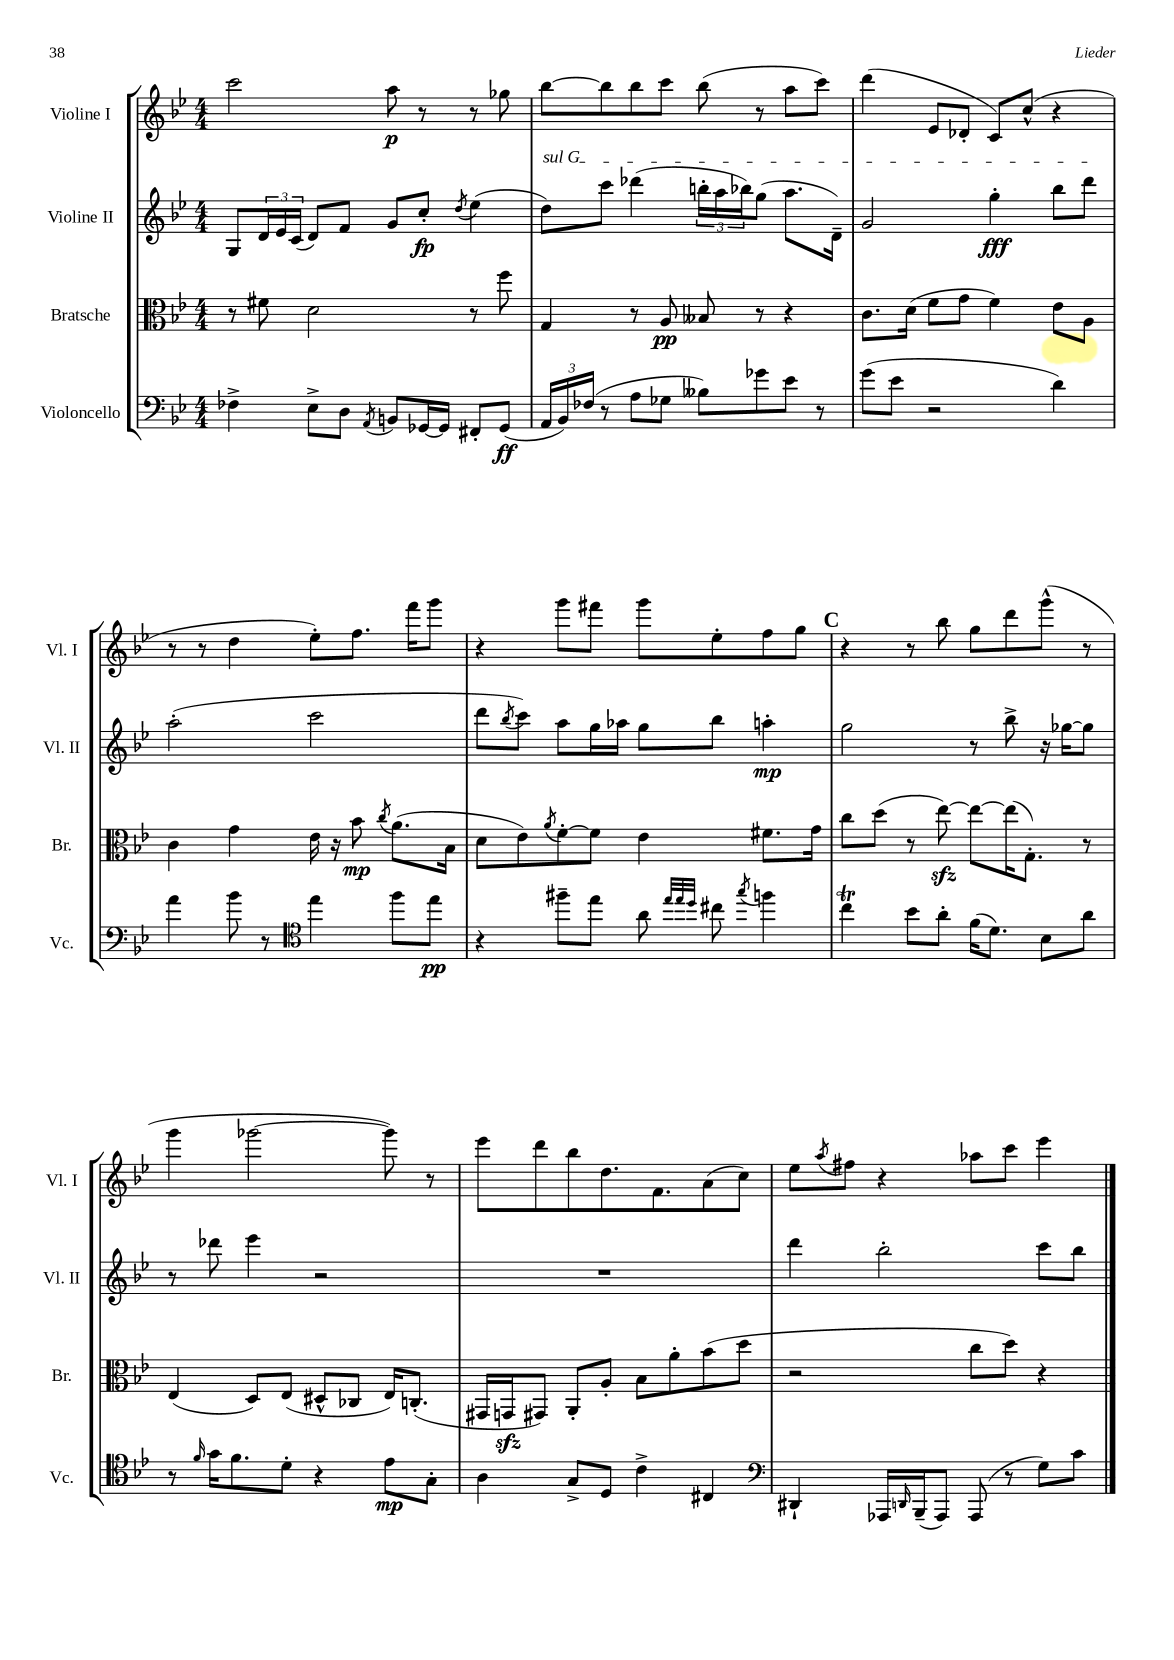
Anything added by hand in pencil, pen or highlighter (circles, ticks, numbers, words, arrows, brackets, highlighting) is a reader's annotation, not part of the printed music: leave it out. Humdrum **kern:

**kern	**kern	**kern	**kern
*staff4	*staff3	*staff2	*staff1
*clefF4	*clefC3	*clefG2	*clefG2
*k[b-e-]	*k[b-e-]	*k[b-e-]	*k[b-e-]
*M4/4	*M4/4	*M4/4	*M4/4
4F-^\	8r	8G/L	2ccc\
.	8f#\	24d/L	.
.	.	24e-/	.
.	.	(24c/JJ	.
8E-^\L	2d\	8d/L)	.
8D\J	.	8f/J	.
8qAA/	.	.	.
8BB/L	.	8g/L	8aa\
[16GG-/L	.	8cc'/J	8r
16GG-/]JJ	.	.	.
.	.	8qdd/	.
8FF#'/L	8r	(4ee-\	8r
(8GG-/J	8ff\	.	8gg-\
=	=	=	=
24AA/LL	4G/	8dd\L)	[8bb-\L
24BB-/)	.	.	.
(24F-/JJ	.	.	.
8r	.	8ccc\J	8bb-\]
8A\L	8r	(4ddd-\	8bb-\
8G-\J	8A/	.	8ccc\J
8B--\L)	8B--/	24bb'\LL	(8bb-\
.	.	24aa\	.
.	.	24bb-\J)	.
8g-\	8r	(8gg\J	8r
8e-\J	4r	8.aa\L	8aa\L
8r	.	.	8ccc\J)
.	.	16d~\Jk)	.
=	=	=	=
(8g\L	8.c\L	2g/	(4ddd\
8e-\J	.	.	.
.	(16d\Jk	.	.
2r	8f\L	.	8e-/L
.	8g\J	.	8d-'/J
.	4f\)	4gg'\	8c/L)
.	.	.	(8cc^^/J
4d\)	8e-\L	8bb-\L	4r
.	8A\J	8ddd\J	.
=	=	=	=
4a\	4c\	(2aa'\	8r
.	.	.	8r
8b-\	4g\	.	4dd\
8r	.	.	.
*clefC4	*	*	*
4ee-\	16e-\	2ccc\	8ee-'\L)
.	16r	.	.
.	8b-\	.	8.ff\J
.	8qcc/	.	.
8ff\L	(8.a\L	.	.
.	.	.	16fff\LK
8ee-\J	.	.	8ggg\J
.	16B-\Jk	.	.
=	=	=	=
4r	8d\L	8ddd\L	4r
.	.	8qbb-/	.
.	8e-\)	8ccc\J)	.
.	8qa/	.	.
8ff#~\L	[8f'\	8aa\L	8ggg\L
8ee-\J	8f\]J	16gg\L	8fff#\J
.	.	16aa-\JJ	.
8a\	4e-\	8gg\L	8ggg\L
32qqee-/LLL	.	.	.
32qqee-/	.	.	.
32qqdd/JJJ	.	.	.
8cc#\	.	8bb-\J	8ee-'\
8qgg/	.	.	.
4ff\	8.f#\L	4aa'\	8ff\
.	.	.	8gg\J
.	16g\Jk	.	.
=	=	=	=
4cc\	8cc\L	2gg\	4r
.	(8dd\J	.	.
8b-\L	8r	.	8r
8a'\J	[8ee-\)	.	8bb-\
(16f\LK	8ee-\_L	8r	8gg\L
8.d\J)	.	.	.
.	(16ee-\]K	8bb-^\	8ddd\
.	8.G'\J)	.	.
8B-\L	.	16r	(8ggg^^\J
.	.	[16gg-\LK	.
8a\J	8r	8gg-\]J	8r
=	=	=	=
8r	(4E-/	8r	4ggg\
16qqf/	.	.	.
16g\LK	.	8ddd-\	.
8.f\	.	.	.
.	8D/L)	4eee-\	[2ggg-\
8d'\J	(8E-/J	.	.
4r	8D#^^/L	2r	.
.	8C-/J	.	.
8e-\L	16E-/LK)	.	8ggg-\])
.	(8.C'/J	.	.
8G'\J	.	.	8r
=	=	=	=
4A\	16GG#/LL	1r	8eee-\L
.	16GG/J	.	.
.	8GG#/J)	.	8ddd\
8G^/L	8AA'/L	.	8bb-\
8D/J	8A'/J	.	8.dd\
4c^\	8B-\L	.	.
.	.	.	8.f\
.	8a'\	.	.
4C#/	(8b-\	.	(8a\
.	8dd\J	.	8cc\J)
=	=	=	=
*clefF4	*	*	*
4DD#`/	2r	4ddd\	8ee-\L
.	.	.	8qaa/
.	.	.	8ff#\J
16AAA-/LL	.	2bb-'\	4r
16qqDD/	.	.	.
(16BBB-~/J	.	.	.
8AAA-/J)	.	.	.
(8AAA-/	8cc\L	.	8aa-\L
8r	8dd\J)	.	8ccc\J
8G\L)	4r	8ccc\L	4eee-\
8c\J	.	8bb-\J	.
==	==	==	==
*-	*-	*-	*-
